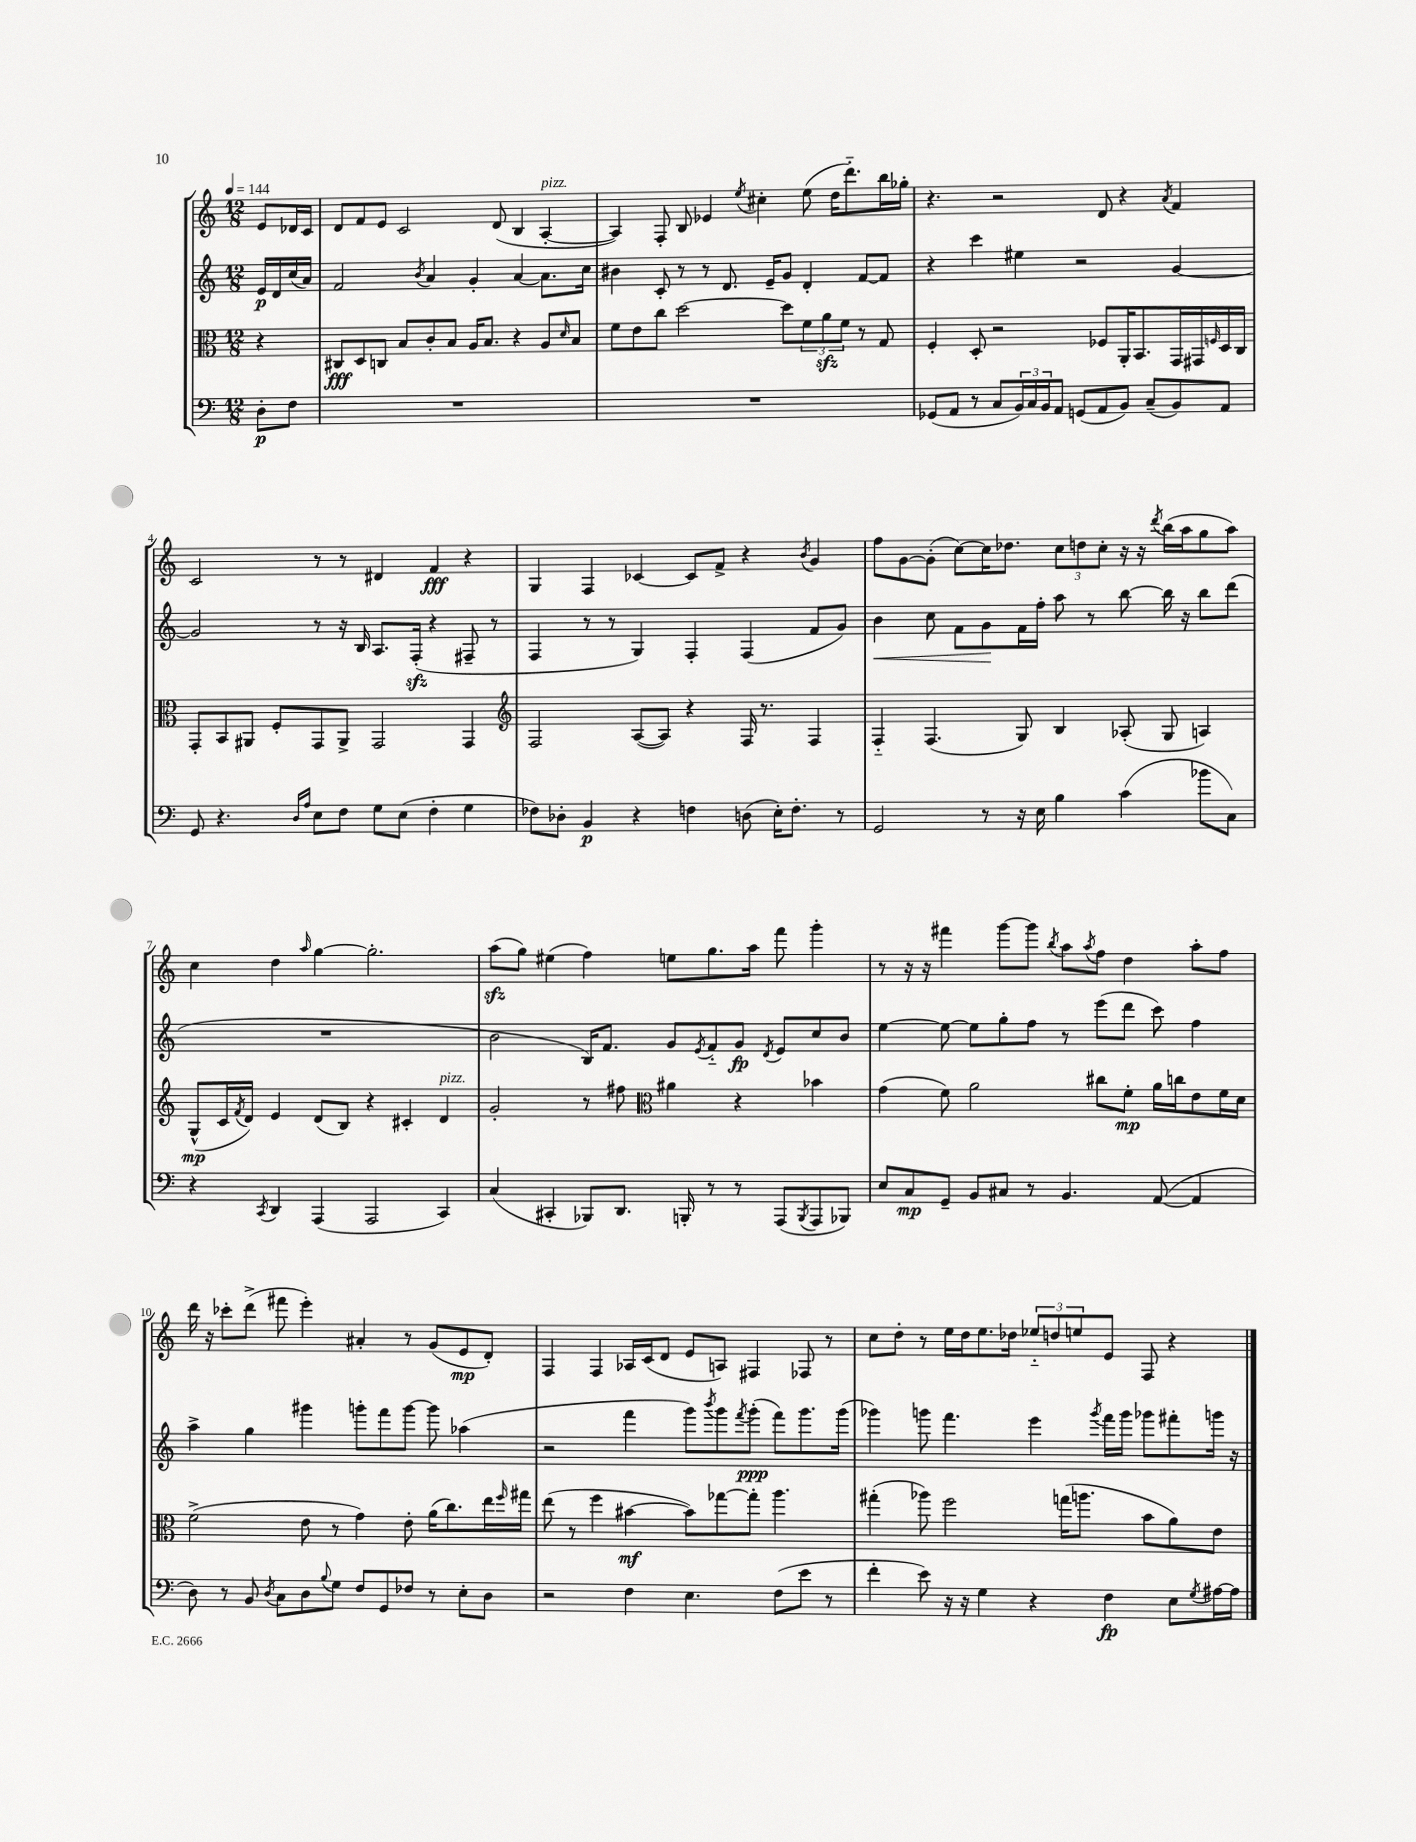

**kern	**dynam	**kern	**dynam	**kern	**dynam	**kern	**dynam
*part4	*part4	*part3	*part3	*part2	*part2	*part1	*part1
*staff4	*staff4	*staff3	*staff3	*staff2	*staff2	*staff1	*staff1
*clefF4	*	*clefC3	*	*clefG2	*	*clefG2	*
*k[]	*	*k[]	*	*k[]	*	*k[]	*
*M12/8	*	*M12/8	*	*M12/8	*	*M12/8	*
*MM144	*	*MM144	*	*MM144	*	*MM144	*
=	=	=	=	=	=	=	=
8D'\L	p	4r	.	16e/LL	p	8e/L	.
.	.	.	.	16d/	.	.	.
8F\J	.	.	.	(16cc/	.	16d-X/L	.
.	.	.	.	16a/JJ)	.	16c/JJ	.
=1	=1	=1	=1	=1	=1	=1	=1
1.r	.	8C#X/L	fff	2f/	.	8d/L	.
.	.	8D/	.	.	.	8f/	.
.	.	8Cn/J	.	.	.	8e/J	.
.	.	8B/L	.	.	.	2c/	.
.	.	.	.	8qb/	.	.	.
.	.	8c'/	.	4a/	.	.	.
.	.	8B/J	.	.	.	.	.
.	.	16A/KL	.	4g'/	.	.	.
.	.	8.B/J	.	.	.	.	.
.	.	.	.	.	.	(8d/	.
.	.	4r	.	[4a/	.	4B/	.
!	!	!	!	!	!	!LO:TX:a:i:t=pizz.	!
.	.	8A/L	.	8.a\L]	.	[4A'/	.
.	.	16qqd/	.	.	.	.	.
.	.	8B/J	.	.	.	.	.
.	.	.	.	16cc\Jk	.	.	.
=2	=2	=2	=2	=2	=2	=2	=2
1.r	.	8f\L	.	4b#X\	.	4A/])	.
.	.	8e\	.	.	.	.	.
.	.	8cc\J	.	8c'/	.	8F'/	.
.	.	[2dd\	.	8r	.	8B/	.
.	.	.	.	8r	.	4e-X/	.
.	.	.	.	8.d/	.	.	.
.	.	.	.	.	.	8qee/	.
.	.	.	.	.	.	4cc#X'\	.
.	.	.	.	16e~/KL	.	.	.
.	.	8dd\L]	.	8g/J	.	.	.
.	.	12f\	.	4d'/	.	(8ee\	.
.	.	12azz\	.	.	.	.	.
.	.	.	.	.	.	16dd\KL	.
.	.	12f\J	.	.	.	.	.
.	.	.	.	.	.	8.ddd\)	.
.	.	8r	.	[8f/L	.	.	.
.	.	8G/	.	8f/J]	.	16bb\L	.
.	.	.	.	.	.	16gg-X'\JJ	.
=3	=3	=3	=3	=3	=3	=3	=3
(8GG-X/L	.	4F'/	.	4r	.	4.r	.
8AA/J	.	.	.	.	.	.	.
8r	.	8D'/	.	4ccc\	.	.	.
8C/L	.	2r	.	.	.	2r	.
24BB/L)	.	.	.	4ee#X\	.	.	.
24C/	.	.	.	.	.	.	.
24BB/J	.	.	.	.	.	.	.
8AA/J	.	.	.	.	.	.	.
(8GGn/L	.	.	.	2r	.	.	.
8AA/	.	8F-X/L	.	.	.	8d/	.
8BB/J)	.	16AA'/K	.	.	.	4r	.
.	.	8.BB/	.	.	.	.	.
(8C~/L	.	.	.	.	.	.	.
.	.	.	.	.	.	8qa/	.
8BB/)	.	16GG/L	.	[4g/	.	4f/	.
.	.	16GG#X/	.	.	.	.	.
.	.	16qqFn/	.	.	.	.	.
8AA/J	.	16D/	.	.	.	.	.
.	.	16C/JJ	.	.	.	.	.
!!LO:LB:g=z
=4	=4	=4	=4	=4	=4	=4	=4
8GG/	.	8GG'/L	.	2g/]	.	2c/	.
4.r	.	8BB/	.	.	.	.	.
.	.	8AA#X/J	.	.	.	.	.
.	.	8F'/L	.	.	.	.	.
16qqD/LL	.	.	.	.	.	.	.
16qqA/JJ	.	.	.	.	.	.	.
8E\L	.	8GG/	.	8r	.	8r	.
8F\J	.	8AA#^/J	.	16r	.	8r	.
.	.	.	.	16B/	.	.	.
8G\L	.	2GG/	.	8.A/L	.	4d#X/	.
(8E\J	.	.	.	.	.	.	.
.	.	.	.	(16Fzz'/Jk	.	.	.
4F'\	.	.	.	4r	.	4f/	fff
4G\	.	4GG/	.	8F#X~/	.	4r	.
.	.	.	.	8r	.	.	.
=5	=5	=5	=5	=5	=5	=5	=5
*	*	*clefG2	*	*	*	*	*
8F-X\L)	.	2F/	.	4F/	.	4G/	.
8D-X'\J	.	.	.	.	.	.	.
4BB/	p	.	.	8r	.	4F/	.
.	.	.	.	8r	.	.	.
4r	.	([8A/L	.	4G/)	.	[4c-X/	.
.	.	8A/J])	.	.	.	.	.
4Fn\	.	4r	.	4F'/	.	8c-/L]	.
.	.	.	.	.	.	8f^/J	.
(8Dn\	.	16F/	.	(4F/	.	4r	.
.	.	8.r	.	.	.	.	.
16E'\KL)	.	.	.	.	.	.	.
8.F'\J	.	.	.	.	.	.	.
.	.	.	.	.	.	8qb/	.
.	.	4F/	.	8f/L	.	4g/	.
8r	.	.	.	8g/J)	.	.	.
=6	=6	=6	=6	=6	=6	=6	=6
!	!	!	!	!	!LO:HP:b	!	!
2GG/	.	4F/	.	4b\	<	8ff\L	.
.	.	.	.	.	.	[8g\	.
.	.	(4.F/	.	8cc\	.	(8g'\J]	.
.	.	.	.	8f\L	.	[8cc\L)	.
8r	.	.	.	8g\	.	16cc\K]	.
.	.	.	.	.	.	8.dd-X\J	.
16r	.	8G/)	.	16f\L	[	.	.
16E\	.	.	.	16ff'\JJ	.	.	.
4B\	.	4B/	.	8aa\	.	12cc\L	.
.	.	.	.	.	.	12ddn\	.
.	.	.	.	8r	.	.	.
.	.	.	.	.	.	12cc'\J	.
(4c\	.	(8A-X'/	.	[8bb\	.	16r	.
.	.	.	.	.	.	16r	.
.	.	.	.	.	.	8qddd/	.
.	.	8G/	.	16bb\]	.	(16bb\LL	.
.	.	.	.	16r	.	16aa\J	.
8b-X\L	.	4An/)	.	8bb\L	.	8gg\	.
8C\J)	.	.	.	(8ddd\J	.	8aa\J)	.
!!LO:LB:g=z
=7	=7	=7	=7	=7	=7	=7	=7
4r	.	(8G^^/L	mp	1.r	.	4cc\	.
.	.	16c/L	.	.	.	.	.
.	.	8qf/	.	.	.	.	.
.	.	16d/JJ)	.	.	.	.	.
8qCC/	.	.	.	.	.	.	.
4DD/	.	4e/	.	.	.	4dd\	.
.	.	.	.	.	.	16qqaa/	.
(4AAA/	.	(8d/L	.	.	.	[4gg\	.
.	.	8B/J)	.	.	.	.	.
2AAA/	.	4r	.	.	.	2.gg'\]	.
.	.	4c#X'/	.	.	.	.	.
!	!	!LO:TX:a:i:t=pizz.	!	!	!	!	!
4CC/)	.	4d/	.	.	.	.	.
=8	=8	=8	=8	=8	=8	=8	=8
(4C/	.	2g'/	.	2b\	.	(8aazz\L	.
.	.	.	.	.	.	8gg\J)	.
4CC#X'/	.	.	.	.	.	(4ee#X\	.
8BBB-X/L)	.	8r	.	16B/KL)	.	4ff\)	.
.	.	.	.	8.f/J	.	.	.
8.DD/J	.	8ff#X\	.	.	.	.	.
*	*	*clefC3	*	*	*	*	*
.	.	4a#X\	.	8g/L	.	8een\L	.
16BBBn'/	.	.	.	.	.	.	.
.	.	.	.	8qe/	.	.	.
8r	.	.	.	8f/	.	8.gg\	.
8r	.	4r	.	8g/J	fp	.	.
.	.	.	.	.	.	16aa\Jk	.
.	.	.	.	8qd/	.	.	.
(8AAA/L	.	.	.	8e/L	.	8fff\	.
8qBBB/	.	.	.	.	.	.	.
8AAA/	.	4b-X\	.	8cc/	.	4ggg'\	.
8BBB-X/J)	.	.	.	8b/J	.	.	.
=9	=9	=9	=9	=9	=9	=9	=9
8E/L	.	(4g\	.	[4ee\	.	8r	.
8C/	mp	.	.	.	.	16r	.
.	.	.	.	.	.	16r	.
8GG~/J	.	8f\)	.	8ee\_	.	4fff#X\	.
8BB/L	.	2a\	.	8ee\L]	.	.	.
8C#X/J	.	.	.	8gg'\	.	[8ggg\L	.
8r	.	.	.	8ff\J	.	8ggg\J]	.
.	.	.	.	.	.	8qbb/	.
4.BB/	.	.	.	8r	.	8aa\L	.
.	.	.	.	.	.	8qaa/	.
.	.	8cc#X\L	.	(8eee\L	.	8ff\J	.
.	.	8f'\J	mp	8ddd\J	.	4dd\	.
([8AA/	.	16a\LL	.	8ccc\)	.	.	.
.	.	16ccn\J	.	.	.	.	.
4AA/]	.	8e\	.	4ff\	.	8aa'\L	.
.	.	16f\L	.	.	.	8ff\J	.
.	.	16d\JJ	.	.	.	.	.
!!LO:LB:g=z
=10	=10	=10	=10	=10	=10	=10	=10
8D\)	.	(2f^\	.	4aa^\	.	16ddd\	.
.	.	.	.	.	.	16r	.
8r	.	.	.	.	.	8ccc-X'\L	.
8BB/	.	.	.	4gg\	.	(8ddd^\J	.
8qD/	.	.	.	.	.	.	.
8C\L	.	.	.	.	.	8fff#X\	.
8D\	.	8e\	.	4ggg#X\	.	4eee'\)	.
8qqB/	.	.	.	.	.	.	.
8G\J	.	8r	.	.	.	.	.
8F/L	.	4g\)	.	8gggn'\L	.	4a#X'/	.
8GG/	.	.	.	8fff\	.	.	.
8F-X/J	.	8e'\	.	[8ggg\J	.	8r	.
8r	.	(16a\KL	.	8ggg\]	.	(8g/L	.
.	.	8.cc\)	.	.	.	.	.
8E'\L	.	.	.	(4aa-X\	.	8e/	mp
8D\J	.	16ee\L	.	.	.	8d'/J)	.
.	.	16qqff/	.	.	.	.	.
.	.	16gg#X\JJ	.	.	.	.	.
=11	=11	=11	=11	=11	=11	=11	=11
2r	.	(8ee\	.	2r	.	4F/	.
.	.	8r	.	.	.	.	.
.	.	4ff\	.	.	.	4F/	.
4F\	.	[4b#X\	mf	4fff\	.	16A-X/LL	.
.	.	.	.	.	.	(16c/J	.
.	.	.	.	.	.	8d/J	.
4.E\	.	8b#\L])	.	8ggg\L)	.	8e/L	.
.	.	.	.	8qbbb/	.	.	.
.	.	[8gg-X\	.	8ggg\	.	8An/J)	.
.	.	.	.	8qfff/	.	.	.
.	.	8gg-'\J]	.	(8ggg'\J	ppp	4F#X/	.
(8F\L	.	4.aa\	.	8fff\L)	.	.	.
8e\J	.	.	.	8.ggg\	.	8F-X/	.
8r	.	.	.	.	.	8r	.
.	.	.	.	(16ggg\Jk	.	.	.
=12	=12	=12	=12	=12	=12	=12	=12
4f'\	.	(4gg#X'\	.	4ggg-X\)	.	8cc\L	.
.	.	.	.	.	.	8dd'\J	.
8e\)	.	8aa-X\)	.	8gggn\	.	8r	.
16r	.	2ff\	.	4.fff\	.	16ee\LL	.
16r	.	.	.	.	.	16dd\J	.
4G\	.	.	.	.	.	8.ee\	.
.	.	.	.	.	.	16dd-X\Jk	.
4r	.	.	.	4eee\	.	12ee-X/L	.
.	.	.	.	.	.	12ddn/	.
.	.	(16ggn\KL	.	.	.	.	.
.	.	.	.	.	.	12een/	.
.	.	8.aan\J	.	.	.	.	.
.	.	.	.	8qggg/	.	.	.
4F\	fp	.	.	16fff\LL	.	8e/J	.
.	.	.	.	16ggg\JJ	.	.	.
.	.	8b\L	.	8ggg-X\L	.	8F/	.
8E\L	.	8a\)	.	8fff#X'\	.	4r	.
8qG/	.	.	.	.	.	.	.
[16A#X\L	.	8e\J	.	16gggn\Jk	.	.	.
16A#\JJ]	.	.	.	16r	.	.	.
==	==	==	==	==	==	==	==
*-	*-	*-	*-	*-	*-	*-	*-
